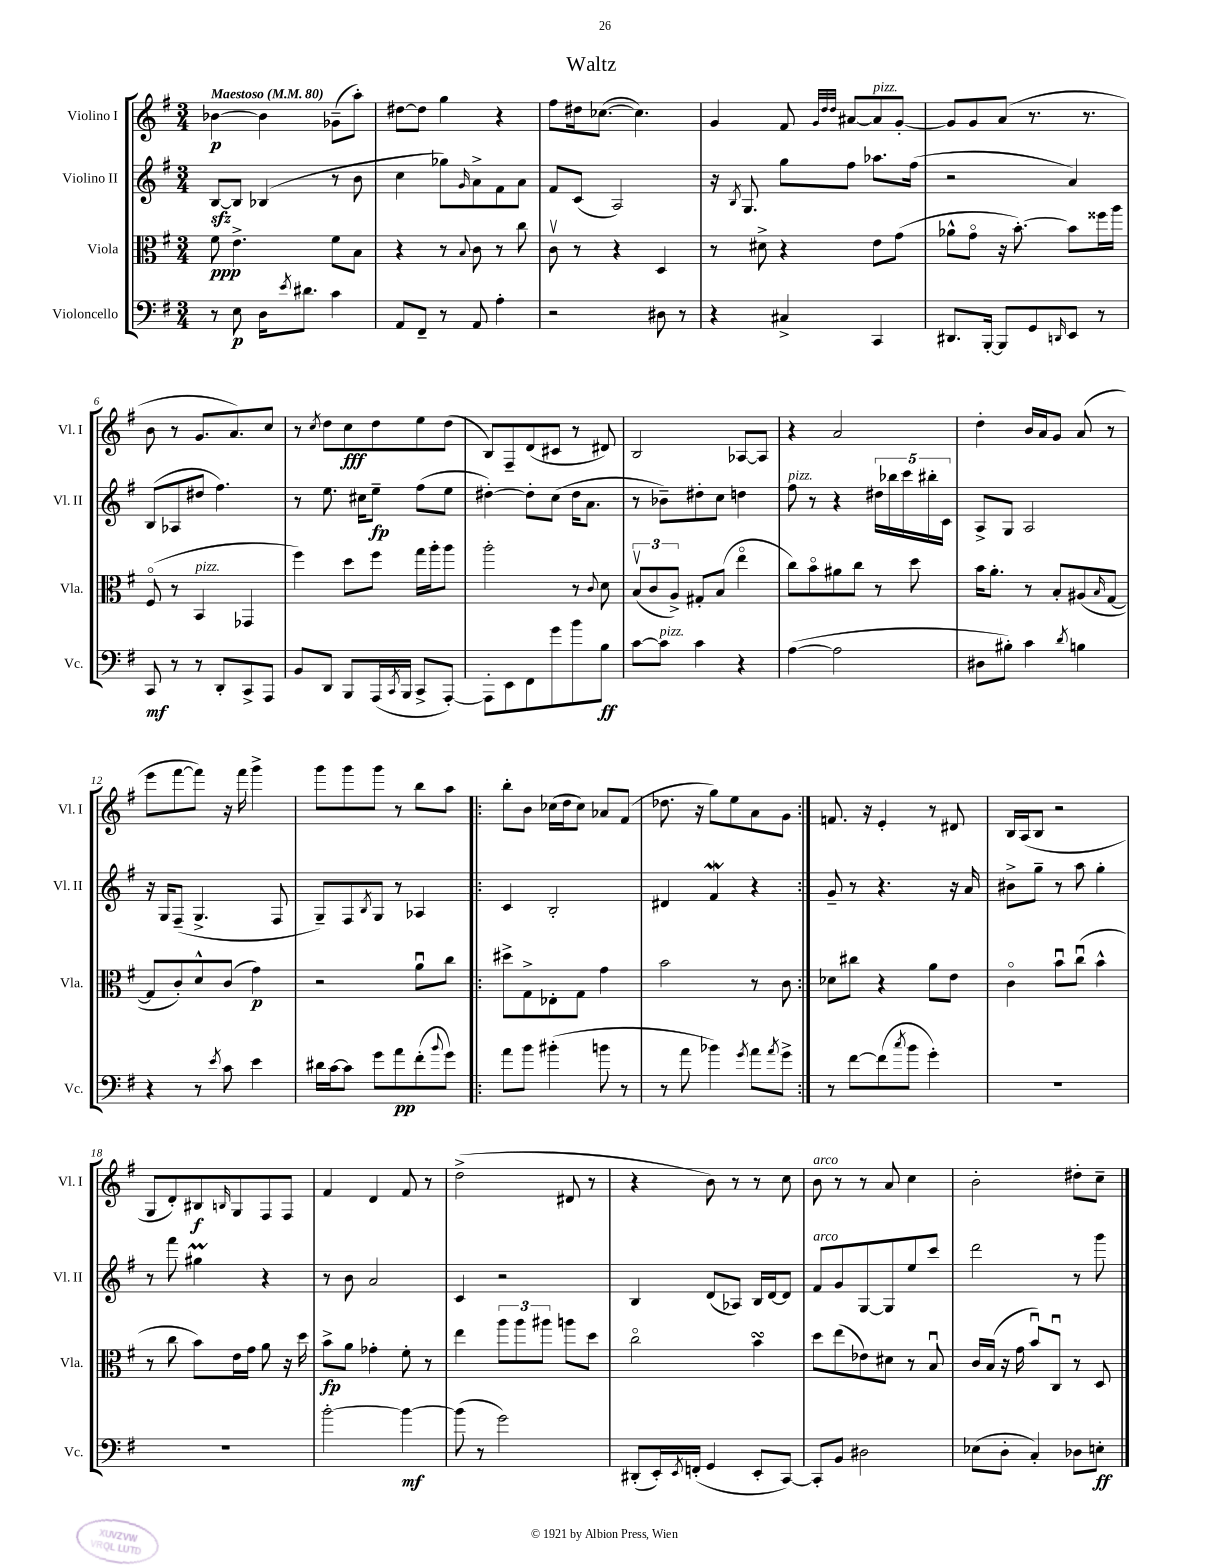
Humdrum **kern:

**kern	**dynam	**kern	**dynam	**kern	**dynam	**kern	**dynam
*part4	*part4	*part3	*part3	*part2	*part2	*part1	*part1
*staff4	*staff4	*staff3	*staff3	*staff2	*staff2	*staff1	*staff1
*I"Violoncello	*	*I"Viola	*	*I"Violino II	*	*I"Violino I	*
*I'Vc.	*	*I'Vla.	*	*I'Vl. II	*	*I'Vl. I	*
*clefF4	*	*clefC3	*	*clefG2	*	*clefG2	*
*k[f#]	*	*k[f#]	*	*k[f#]	*	*k[f#]	*
*M3/4	*	*M3/4	*	*M3/4	*	*M3/4	*
*MM80	*	*MM80	*	*MM80	*	*MM80	*
=1	=1	=1	=1	=1	=1	=1	=1
!	!	!	!	!	!	!LO:TX:a:B:t=Maestoso	!
8r	.	8f#\	ppp	[8Bzz/L	.	[4b-X\	p
8E\	p	4.e^\	.	8B/J]	.	.	.
16D\KL	.	.	.	(4B-X/	.	4b-\]	.
8qe/	.	.	.	.	.	.	.
8.d#X\J	.	.	.	.	.	.	.
4c\	.	8f#\L	.	8r	.	(8g-X~\L	.
.	.	8B\J	.	8b\	.	8aa'\J)	.
=2	=2	=2	=2	=2	=2	=2	=2
8AA/L	.	4r	.	4cc\	.	[8dd#X\L	.
8FF#~/J	.	.	.	.	.	8dd#\J]	.
8r	.	8r	.	8gg-X\L)	.	4gg\	.
.	.	8qqB/	.	16qqg/	.	.	.
8AA/	.	8c\	.	8a^\	.	.	.
4A'\	.	8r	.	8f#\	.	4r	.
.	.	8cc\	.	8a\J	.	.	.
=3	=3	=3	=3	=3	=3	=3	=3
2r	.	8cv\	.	8f#/L	.	8ff#\L	.
.	.	8r	.	(8c/J	.	16dd#X\k	.
.	.	.	.	.	.	([8.cc-X\J	.
.	.	4r	.	2A/)	.	.	.
.	.	.	.	.	.	4.cc-\])	.
8D#X\	.	4D/	.	.	.	.	.
8r	.	.	.	.	.	.	.
=4	=4	=4	=4	=4	=4	=4	=4
4r	.	8r	.	16r	.	4g/	.
.	.	.	.	8qB/	.	.	.
.	.	.	.	8.G/	.	.	.
.	.	8d#X^\	.	.	.	.	.
4C#X^/	.	4r	.	8gg\L	.	8f#/	.
.	.	.	.	.	.	32qqg/LLL	.
.	.	.	.	.	.	32qqdd/	.
.	.	.	.	.	.	32qqdd/JJJ	.
.	.	.	.	8ff#\J	.	[8a#X/L	.
!	!	!	!	!	!	!LO:TX:a:i:t=pizz.	!
4CC/	.	8e\L	.	8.aa-X\L	.	8a#/]	.
.	.	(8g\J	.	.	.	[8g'/J	.
.	.	.	.	(16ff#\Jk	.	.	.
=5	=5	=5	=5	=5	=5	=5	=5
8.DD#X/L	.	8a-X^^\L	.	2r	.	8g/L]	.
.	.	8g\J	.	.	.	8g/	.
[16BBB'/Jk	.	.	.	.	.	.	.
8BBB/L]	.	16r	.	.	.	(8a/J	.
.	.	[8.b'\)	.	.	.	.	.
8GG/	.	.	.	.	.	8.r	.
16qqDDn/	.	.	.	.	.	.	.
8EE/J	.	8b\L]	.	4a/)	.	.	.
.	.	.	.	.	.	8.r	.
8r	.	16ff##X\L	.	.	.	.	.
.	.	16aa\JJ	.	.	.	.	.
!!LO:LB:g=z
=6	=6	=6	=6	=6	=6	=6	=6
8CC/	mf	(8F#/	.	(8B/L	.	8b\	.
8r	.	8r	.	8A-X/	.	8r	.
!	!	!LO:TX:a:i:t=pizz.	!	!	!	!	!
8r	.	4BB/	.	8dd#X/J	.	8.g/L	.
8DD'/L	.	.	.	4.ff#\)	.	.	.
.	.	.	.	.	.	8.a/)	.
8CC^/	.	4GG-X/	.	.	.	.	.
8AAA/J	.	.	.	.	.	8cc/J	.
=7	=7	=7	=7	=7	=7	=7	=7
8BB/L	.	4ff#\)	.	8r	.	8r	.
.	.	.	.	.	.	8qcc/	.
8DD/J	.	.	.	8.ee\	.	8dd\L	.
8BBB/L	.	8dd\L	.	.	.	8cc\	fff
.	.	.	.	16cc#X\KL	.	.	.
(16AAA/L	.	8ff#\J	.	8ee~\J	fp	8dd\	.
8qCC/	.	.	.	.	.	.	.
16BBB/JJ	.	.	.	.	.	.	.
8CC^/L	.	16gg\LL	.	(8ff#\L	.	8ee\	.
.	.	16aa'\J	.	.	.	.	.
[8AAA'/J)	.	8aa\J	.	8ee\J	.	(8dd\J	.
=8	=8	=8	=8	=8	=8	=8	=8
8AAA'\L]	.	2aa'\	.	[4dd#X'\)	.	8B/L)	.
8EE\	.	.	.	.	.	8F#~/	.
8FF#\	.	.	.	8dd#'\L]	.	(8d/	.
8g\	.	.	.	(8cc\J	.	8c#X/J	.
8b\	.	8r	.	16dd#\KL	.	8r	.
.	.	.	.	8.a\J	.	.	.
.	.	8qqc/	.	.	.	.	.
8B\J	ff	8d\	.	.	.	8d#X/)	.
=9	=9	=9	=9	=9	=9	=9	=9
[8c\L	.	(12Bv/L	.	8r	.	2B/	.
.	.	12c/	.	.	.	.	.
!LO:TX:a:i:t=pizz.	!	!	!	!	!	!	!
8c\J]	.	.	.	8b-X~\L)	.	.	.
.	.	12A^/J)	.	.	.	.	.
4c\	.	8G#X'/L	.	8dd#X'\	.	.	.
.	.	(8B/J	.	8cc\J	.	.	.
4r	.	4ee\	.	4ddn\	.	[8A-X/L	.
.	.	.	.	.	.	8A-/J]	.
=10	=10	=10	=10	=10	=10	=10	=10
!	!	!	!	!LO:TX:a:i:t=pizz.	!	!	!
([4A\	.	8cc\L)	.	8ff#\	.	4r	.
.	.	8b\	.	8r	.	.	.
2A\]	.	8a#X\	.	4r	.	2a/	.
.	.	8cc\J	.	.	.	.	.
.	.	8r	.	20dd#X\LL	.	.	.
.	.	.	.	20bb-X\	.	.	.
.	.	.	.	20ccc\	.	.	.
.	.	8dd\	.	.	.	.	.
.	.	.	.	20bb#X'\	.	.	.
.	.	.	.	20c\JJ	.	.	.
=11	=11	=11	=11	=11	=11	=11	=11
8D#X\L	.	16b\KL	.	8A^/L	.	4dd'\	.
.	.	8.a'\J	.	.	.	.	.
8B#X'\J)	.	.	.	8G/J	.	.	.
4c\	.	8r	.	2A/	.	16b/LL	.
.	.	.	.	.	.	16a/J	.
.	.	8B'/L	.	.	.	8g/J	.
8qd/	.	.	.	.	.	.	.
4Bn\	.	(8A#X/	.	.	.	(8a/	.
.	.	16qqB/	.	.	.	.	.
.	.	[8G/J	.	.	.	8r	.
!!LO:LB:g=z
=12	=12	=12	=12	=12	=12	=12	=12
4r	.	8G/L]	.	16r	.	8eee\L	.
.	.	.	.	16G/KL	.	.	.
.	.	8c'/)	.	(8F#~/J	.	[8fff#\	.
8r	.	8d^^/	.	4.G^/	.	8fff#\J])	.
8qe/	.	.	.	.	.	.	.
8c\	.	(8c/J	.	.	.	16r	.
.	.	.	.	.	.	16fff#\	.
4e\	.	4g\)	p	.	.	4ggg^\	.
.	.	.	.	8F#/	.	.	.
=13	=13	=13	=13	=13	=13	=13	=13
16d#X\LL	.	2r	.	8G~/L)	.	8ggg\L	.
[16c\J	.	.	.	.	.	.	.
8c\J]	.	.	.	8F#/	.	8ggg\	.
.	.	.	.	8qB/	.	.	.
8g\L	.	.	.	8G/J	.	8ggg\J	.
8a\	pp	.	.	8r	.	8r	.
(8f#'\	.	8au\L	.	4A-X/	.	8bb\L	.
8qqb/	.	.	.	.	.	.	.
8g\J)	.	8cc\J	.	.	.	8aa\J	.
=14!|:	=14!|:	=14!|:	=14!|:	=14!|:	=14!|:	=14!|:	=14!|:
8a\L	.	8dd#X^\L	.	4c/	.	8bb'\L	.
8b\J	.	8G^\	.	.	.	8b\J	.
(4b#X'\	.	8E-X'\	.	2B'/	.	(16cc-X\LL	.
.	.	.	.	.	.	16dd\J	.
.	.	8G\J	.	.	.	8cc-\J)	.
8bn\	.	4g\	.	.	.	8a-X/L	.
8r	.	.	.	.	.	(8f#/J	.
=15	=15	=15	=15	=15	=15	=15	=15
8r	.	2b\	.	4d#X/	.	8.dd-X\	.
8a\	.	.	.	.	.	.	.
.	.	.	.	.	.	16r	.
4b-X\)	.	.	.	4f#W/	.	8gg\L)	.
.	.	.	.	.	.	8ee\	.
8qg/	.	.	.	.	.	.	.
8a\L	.	8r	.	4r	.	8a\	.
8qa/	.	.	.	.	.	.	.
8g^\J	.	8c\	.	.	.	8g\J	.
=16:|!	=16:|!	=16:|!	=16:|!	=16:|!	=16:|!	=16:|!	=16:|!
8r	.	8d-X\L	.	8g~/	.	8.fn/	.
[8f#\L	.	8cc#X\J	.	8r	.	.	.
.	.	.	.	.	.	16r	.
(8f#\]	.	4r	.	4.r	.	4e'/	.
8qcc/	.	.	.	.	.	.	.
8b\J	.	.	.	.	.	.	.
4g'\)	.	8a\L	.	.	.	8r	.
.	.	8e\J	.	16r	.	8d#X/	.
.	.	.	.	16a/	.	.	.
=17	=17	=17	=17	=17	=17	=17	=17
2.r	.	4c\	.	8b#X^\L	.	16B/LL	.
.	.	.	.	.	.	(16A/J	.
.	.	.	.	8gg~\J	.	8B/J	.
.	.	8bu\L	.	8r	.	2r	.
.	.	(8ccu\J	.	8aa\	.	.	.
.	.	4b^^\	.	4gg'\	.	.	.
!!LO:LB:g=z
=18	=18	=18	=18	=18	=18	=18	=18
2.r	.	8r	.	8r	.	8G/L	.
.	.	8cc\	.	8fff#\	.	8d'/)	.
.	.	8b\L)	.	4gg#Xm\	.	8B#X/	f
.	.	.	.	.	.	16qqBn/	.
.	.	16e\L	.	.	.	8G/	.
.	.	16g\JJ	.	.	.	.	.
.	.	8a\	.	4r	.	8F#/	.
.	.	16r	.	.	.	8F#/J	.
.	.	16dd\	.	.	.	.	.
=19	=19	=19	=19	=19	=19	=19	=19
[2b'\	.	8b^\L	fp	8r	.	4f#/	.
.	.	8a\J	.	8b\	.	.	.
.	.	4g-X'\	.	2a/	.	4d/	.
4b\_	mf	8f#'\	.	.	.	8f#/	.
.	.	8r	.	.	.	8r	.
=20	=20	=20	=20	=20	=20	=20	=20
(8b\]	.	4ee\	.	4c/	.	(2dd^\	.
8r	.	.	.	.	.	.	.
2g\)	.	12aa\L	.	2r	.	.	.
.	.	12aa\	.	.	.	.	.
.	.	12aa#X\J	.	.	.	.	.
.	.	8aan\L	.	.	.	8d#X/	.
.	.	8dd\J	.	.	.	8r	.
=21	=21	=21	=21	=21	=21	=21	=21
(8DD#X'/L	.	2cc\	.	4B/	.	4r	.
16EE'/L)	.	.	.	.	.	.	.
8qEE/	.	.	.	.	.	.	.
(16FFn'/JJ	.	.	.	.	.	.	.
4GG/	.	.	.	(8d/L	.	8b\)	.
.	.	.	.	8A-X/J)	.	8r	.
8EE'/L	.	4bsSsS\	.	16B/LL	.	8r	.
.	.	.	.	[16d/J	.	.	.
[8CC/J)	.	.	.	8d/J]	.	8cc\	.
=22	=22	=22	=22	=22	=22	=22	=22
!	!	!	!	!	!	!LO:TX:a:i:t=arco	!
!	!	!	!	!LO:TX:a:i:t=arco	!	!	!
8CC'/L]	.	8dd\L	.	8f#/L	.	8b\	.
8BB/J	.	(8ee\	.	8g/	.	8r	.
2D#X\	.	8e-X\)	.	[8G/	.	8r	.
.	.	8d#X\J	.	8G/]	.	8a/	.
.	.	8r	.	8ee/	.	4cc\	.
.	.	8Bu/	.	8ccc/J	.	.	.
=23	=23	=23	=23	=23	=23	=23	=23
(8E-X\L	.	16c/LL	.	2ddd\	.	2b'\	.
.	.	(16B/JJ	.	.	.	.	.
8D'\J	.	16r	.	.	.	.	.
.	.	16g\	.	.	.	.	.
4C'/)	.	8bu/L)	.	.	.	.	.
.	.	8Cu/J	.	.	.	.	.
8D-X\L	.	8r	.	8r	.	8dd#X'\L	.
8En'\J	ff	8D/	.	8ggg\	.	8cc~\J	.
==	==	==	==	==	==	==	==
*-	*-	*-	*-	*-	*-	*-	*-
